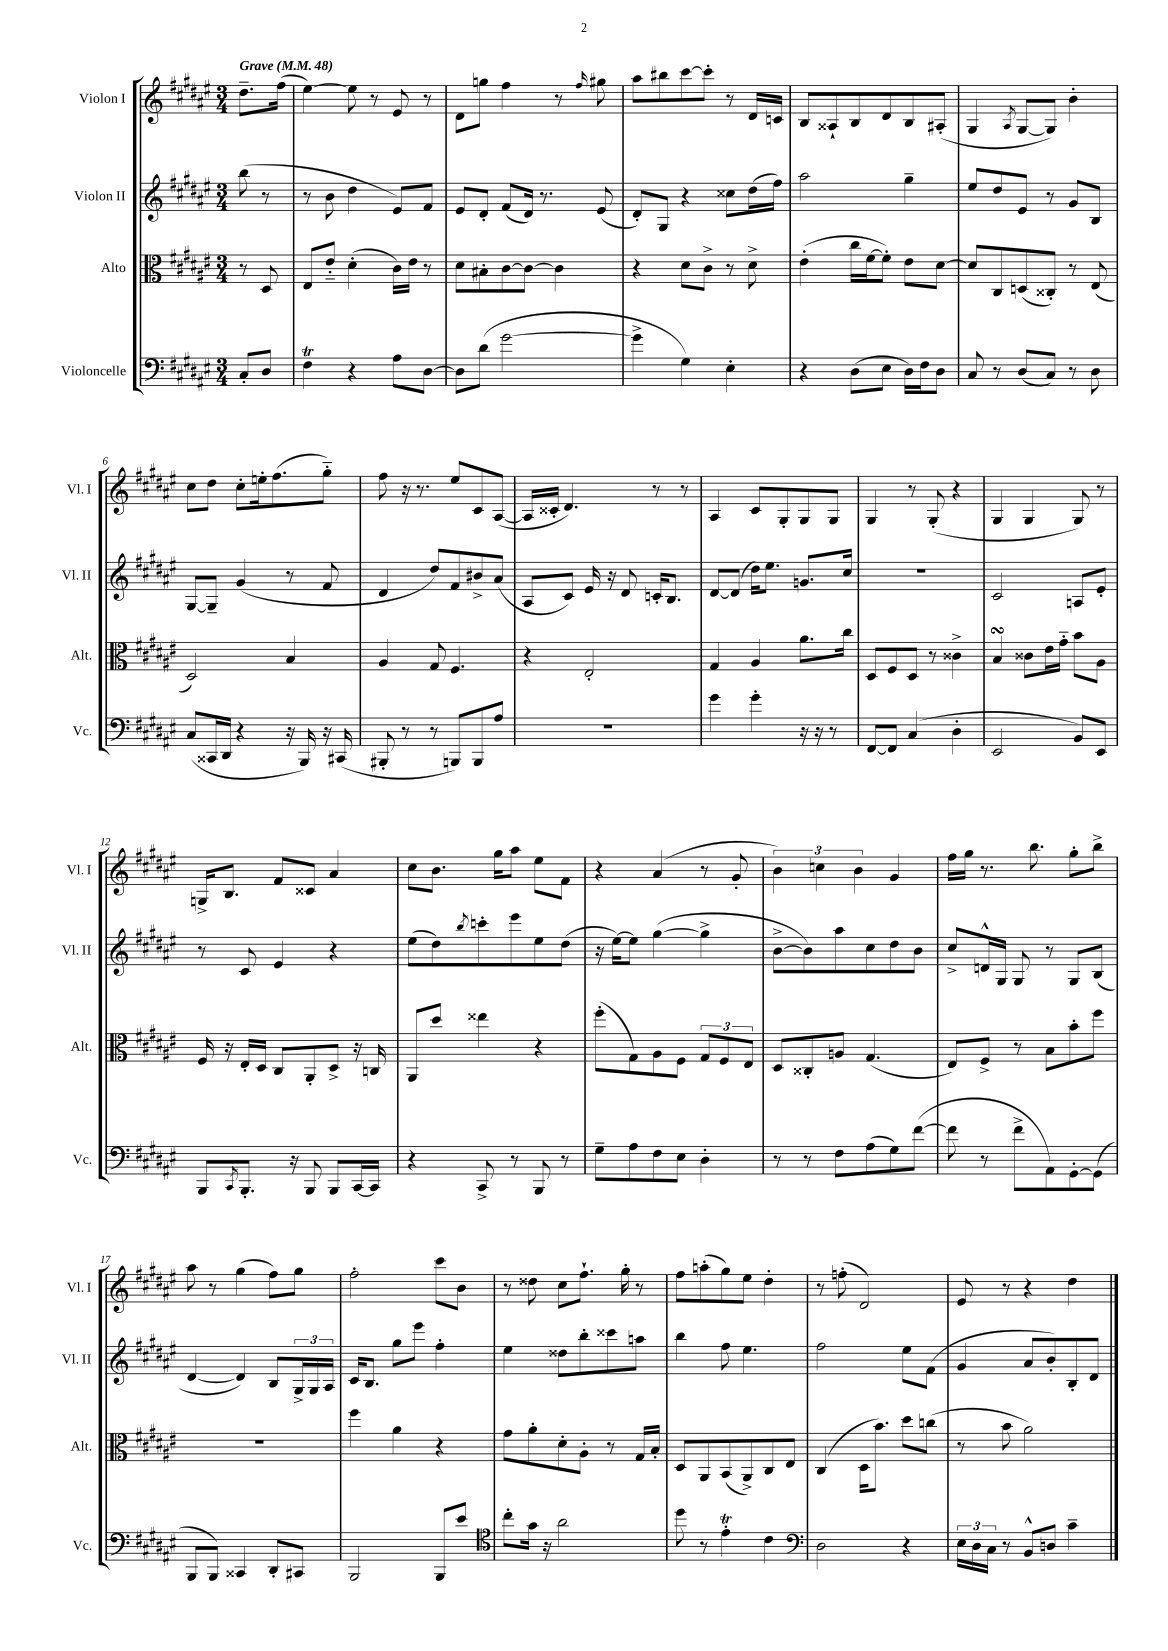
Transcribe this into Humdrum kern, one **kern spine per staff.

**kern	**kern	**kern	**kern
*part4	*part3	*part2	*part1
*staff4	*staff3	*staff2	*staff1
*I"Violoncelle	*I"Alto	*I"Violon II	*I"Violon I
*I'Vc.	*I'Alt.	*I'Vl. II	*I'Vl. I
*clefF4	*clefC3	*clefG2	*clefG2
*k[f#c#g#d#a#e#]	*k[f#c#g#d#a#e#]	*k[f#c#g#d#a#e#]	*k[f#c#g#d#a#e#]
*M3/4	*M3/4	*M3/4	*M3/4
*MM48	*MM48	*MM48	*MM48
=	=	=	=
!	!	!	!LO:TX:a:B:t=Grave
8C#'/L	8r	(8bb\	8.dd#~\L
8D#/J	8D#/	8r	.
.	.	.	(16ff#\Jk
=1	=1	=1	=1
4F#T\	8E#/L	8r	[4ee#\)
.	8e#/J	8b\	.
4r	(4d#'\	4dd#\	8ee#\]
.	.	.	8r
8A#\L	16c#\LL)	8e#/L)	8e#/
.	16e#\JJ	.	.
[8D#\J	8r	8f#/J	8r
=2	=2	=2	=2
8D#\L]	8d#\L	8e#/L	8d#\L
(8d#\J	8B#X'\	8d#'/J	8ggn\J
[2g#\	[8c#\	(8f#/L	4ff#\
.	8c#\J_	16d#/Jk)	.
.	.	8.r	.
.	4c#\]	.	8r
.	.	.	16qqff#/
.	.	(8e#/	8gg#X\
=3	=3	=3	=3
4g#^\]	4r	8d#'/L)	8aa#\L
.	.	8G#/J	8bb#X\
4G#\)	8d#\L	4r	[8ccc#\
.	8c#^\J	.	8ccc#'\J]
4E#'\	8r	8cc##X\L	8r
.	8d#^\	(16dd#\L	16d#/LL
.	.	16ff#\JJ)	16cn/JJ
=4	=4	=4	=4
4r	(4e#'\	2aa#\	8B/L
.	.	.	8A##X`/
(8D#\L	16cc#\LL	.	8B/
.	[16f#\J	.	.
8E#\J	8f#'\J])	.	8d#/
16D#\LL)	8e#\L	4gg#~\	8B/
16F#\J	.	.	.
8D#\J	[8d#\J	.	(8A#X'/J
=5	=5	=5	=5
8C#/	8d#/L]	8ee#/L	4G#/
8r	8C#/	8dd#/	.
.	.	.	8qA#/
(8D#/L	(8Dn/	8e#/J	[8G#/L
8C#/J)	8C##X'/J)	8r	8G#/J])
8r	8r	8g#/L	4b'\
8D#\	(8E#/	8B/J	.
!!LO:LB:g=z
=6	=6	=6	=6
(8C#/L	2D#/)	[8G#/L	8cc#\L
16CC##X/L	.	8G#~/J]	8dd#\J
16DD#/JJ	.	.	.
4r	.	(4g#/	8cc#'\L
.	.	.	16een'\k
.	.	.	(8.ff#\
16r	4B/	8r	.
16BBB/)	.	.	.
16r	.	8f#/	8gg#\J)
(16CC#X/	.	.	.
=7	=7	=7	=7
8BBB#X'/	4A#/	4d#/	8ff#\
8r	.	.	16r
.	.	.	8.r
8r	8G#/	8dd#/L)	.
8BBBn/L)	4.F#/	8f#/	8ee#/L
8BBB/	.	8b#X^/	8c#/
8A#/J	.	(8a#/J	([8A#/J
=8	=8	=8	=8
2.r	4r	8A#/L	16A#/LL]
.	.	.	16c##X'/JJ
.	.	8c#/J)	4.d#/)
.	2E#'/	16e#/	.
.	.	16r	.
.	.	8d#/	.
.	.	16cn'/KL	8r
.	.	8.B/J	.
.	.	.	8r
=9	=9	=9	=9
4g#\	4G#/	[8d#/L	4A#/
.	.	(8d#/J]	.
4g#'\	4A#/	16dd#\KL)	8c#/L
.	.	8.ee#\J	.
.	.	.	8G#'/
16r	8.a#\L	8.gn/L	8G#/
16r	.	.	.
8r	.	.	8G#/J
.	16cc#\Jk	16cc#/Jk	.
=10	=10	=10	=10
[8FF#/L	8D#/L	2.r	4G#/
8FF#/J]	8F#/	.	.
(4C#/	8D#/J	.	8r
.	8r	.	(8G#'/
4D#'\	4c##X^\	.	4r
=11	=11	=11	=11
2EE#/	4BsSSs/	2c#/	4G#/
.	8c##X\L	.	4G#/
.	16e#\L	.	.
.	16g#\JJ	.	.
8BB/L)	8b\L	8An/L	8G#/)
8EE#/J	8A#\J	8e#'/J	8r
!!LO:LB:g=z
=12	=12	=12	=12
8BBB/L	16F#/	8r	16Gn^/KL
.	16r	.	8.B/J
8qCC#/	.	.	.
8.BBB'/J	16E#'/LL	8c#/	.
.	16D#/JJ	.	.
.	8C#/L	4e#/	8f#/L
16r	.	.	.
8BBB/	8AA#'/	.	8c##X/J
8BBB/L	8D#^/J	4r	4a#/
[16CC#/L	16r	.	.
16CC#/JJ]	16Cn/	.	.
=13	=13	=13	=13
4r	8AA#/L	(8ee#\L	8cc#\L
.	8dd#/J	8dd#\)	8.b\J
.	.	8qbb/	.
8CC#^/	4ee##X\	8cccn'\	.
.	.	.	16gg#\KL
8r	.	8eee#\	8aa#\J
8BBB/	4r	8ee#\	8ee#\L
8r	.	(8dd#\J	8f#\J
=14	=14	=14	=14
8G#~\L	(8ff#'\L	16r	4r
.	.	[16ee#\KL)	.
8A#\	8G#\)	8ee#\J]	.
8F#\	8A#\	([4gg#\	(4a#/
8E#\J	8F#\J	.	.
4D#'\	12G#/L	4gg#^\]	8r
.	12F#/	.	.
.	.	.	8g#'/
.	12E#/J	.	.
=15	=15	=15	=15
8r	8D#/L	[8b^\L	6b\)
8r	8C##X'/	8b\])	.
.	.	.	6ccn\
8F#\L	8An/J	8aa#\	.
.	.	.	6b\
(8A#\	(4.G#/	8cc#\	.
8G#\)	.	8dd#\	4g#/
([8f#\J	.	8b\J	.
=16	=16	=16	=16
8f#\]	8E#/L)	8cc#^/L	16ff#\LL
.	.	.	16gg#\JJ
8r	8F#^/J	16dn^^/L	8.r
.	.	16G#/JJ	.
8f#^\L	8r	8G#/	.
.	.	.	8.bb\
8AA#\)	8B\L	8r	.
[8GG#'\	8b'\	8G#/L	8gg#'\L
(8GG#\J]	8ff#\J	(8B/J	8bb^\J
!!LO:LB:g=z
=17	=17	=17	=17
8BBB/L	2.r	[4d#/	8aa#\
8BBB/J)	.	.	8r
4CC##X/	.	4d#/])	(4gg#\
8DD#'/L	.	8B/L	8ff#\L)
8CC#X/J	.	24G#^/L	8gg#\J
.	.	24G#/	.
.	.	24A#/JJ	.
=18	=18	=18	=18
2BBB/	4ff#\	16c#/KL	2ff#'\
.	.	8.B/J	.
.	4a#\	8gg#\L	.
.	.	8eee#\J	.
8BBB/L	4r	4ff#'\	8ccc#\L
8e#/J	.	.	8b\J
=19	=19	=19	=19
*clefC4	*	*	*
8cc#'\L	8g#\L	4ee#\	8r
16g#\Jk	8a#'\	.	8dd##X\
16r	.	.	.
2a#\	8d#'\	8dd##X\L	8cc#\L
.	8A#'\J	8bb'\	8.ff#`\J
.	8r	8ccc##X\	.
.	.	.	16gg#'\
.	16G#/LL	8aan\J	8r
.	16B'/JJ	.	.
=20	=20	=20	=20
8dd#\	8D#/L	4bb\	8ff#\L
8r	8AA#/	.	(8aan'\
4e#t'\	(8BB/	8ff#\	8gg#\)
.	8AA#^/)	4.ee#\	8ee#\J
4c#\	8C#/	.	4dd#'\
.	8E#/J	.	.
=21	=21	=21	=21
*clefF4	*	*	*
2D#\	(4C#/	2ff#\	8r
.	.	.	(8ffn'\
.	16D#\KL	.	2d#/)
.	8.b\J)	.	.
4r	8dd#\L	8ee#\L	.
.	(8ccn\J	(8f#\J	.
=22	=22	=22	=22
24E#\LL	8r	4g#/	8e#/
24D#\	.	.	.
24C#\JJ	.	.	.
8r	8b\	.	8r
8BB^^/L	2a#\)	8a#/L	4r
8Dn/J	.	8b'/)	.
4c#~\	.	8B'/	4dd#\
.	.	8d#/J	.
==	==	==	==
*-	*-	*-	*-
